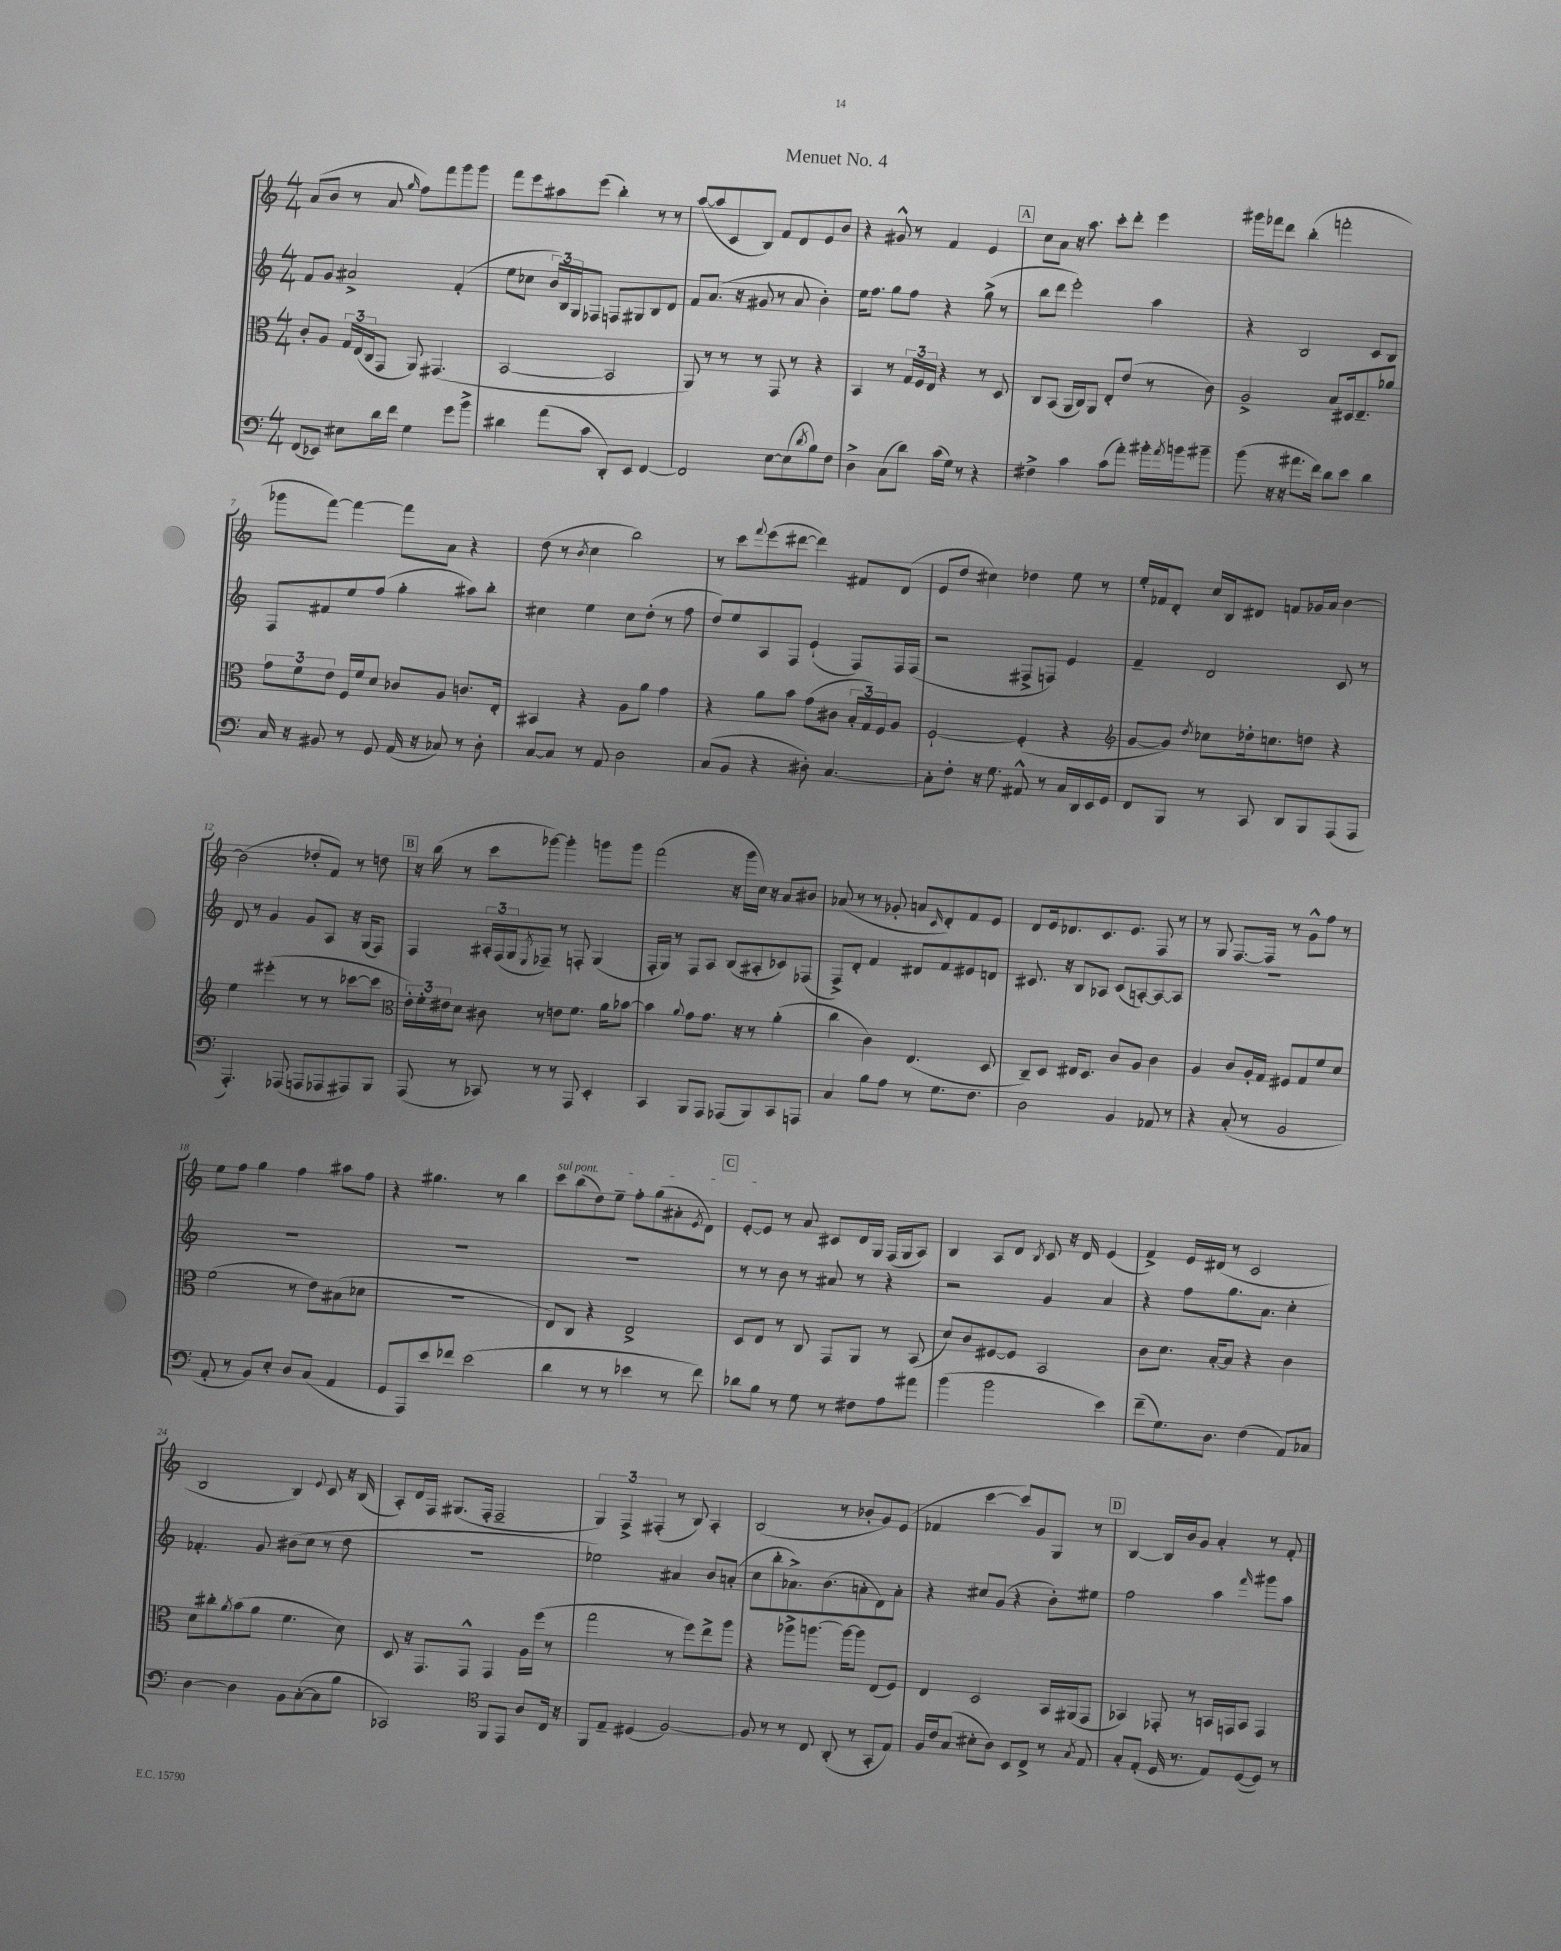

**kern	**kern	**kern	**kern
*staff4	*staff3	*staff2	*staff1
*clefF4	*clefC3	*clefG2	*clefG2
*k[]	*k[]	*k[]	*k[]
*M4/4	*M4/4	*M4/4	*M4/4
(8FF/L	8c'/L	8f/L	(8a/L
8EE-/J)	8A/J	8g/J	8b/J
8E#\L	24G/LL	2a#^/	8r
.	(24E/	.	.
.	24C/J	.	.
16d\L	8GG/J	.	8a/
16f\JJ	.	.	.
.	.	.	16qqgg/
4G\	8AA/)	.	8ff\L)
.	(4.GG#/	.	8fff\
8g\L	.	(4f'/	8ggg\
8b^\J	.	.	8ggg\J
=	=	=	=
4d#\	[2BB/	8ee\L	8fff\L
.	.	8cc-\J	8eee\
(8a\L	.	24b/LL)	8aa#\
.	.	24B/	.
.	.	24G/J	.
8c\J	.	8F-/J	(8eee\J
8DD'/L)	2BB/]	8F/L	4bb'\)
8EE/J	.	8G#/	.
[4FF/	.	8B/	8r
.	.	8d/J	8r
=	=	=	=
2FF/]	8AA/)	8f/L	([8aa/L
.	8r	(8.a/J	8aa/]
.	8r	.	8c/
.	.	16r	.
.	8r	8g#/	8B/J)
[8E\L	8GG/	8r	8f/L
(8E\]	8r	8a/	8d/
8qd/	.	.	.
8B\)	4r	4b'\)	8e/
8F\J	.	.	8b/J
=	=	=	=
4D^\	4BB/	16ee\LK	4r
.	.	8.ff\J	.
(8C\L	8r	8gg\L	8g#^^/
8d\J)	24G/LL	8ff\J	8r
.	24F/	.	.
.	24E/JJ	.	.
(16c\LL	4r	4r	4f/
16G\JJ)	.	.	.
8r	.	.	.
4r	8r	(8gg^\	4e/
.	8D/	8r	.
=	=	=	=
4F#^\	8C/L	8bb\L	8cc\L
.	(8BB/J	8ddd\J	8a\J
4c\	16AA/LL	2eee'\)	16r
.	16C/J)	.	8.aa\
.	8AA/J	.	.
(8c\L	8E'/L	.	8ccc'\L
8a'\J)	(8e/J	.	8ddd'\J
16b#'\LL	8r	4aa\	4eee\
8qa/	.	.	.
16b\J	.	.	.
8b#~\J	8c\)	.	.
=	=	=	=
(8b\	2A^/	4r	16ggg#\LL
.	.	.	16fff-\J
16r	.	.	8ddd\J
16r	.	.	.
8.a#\L	.	2B/	(4bb'\
16f\Jk)	.	.	.
8d\L	8B/L	.	2fff'\
8e\J	16D#/k	.	.
.	8.E~/	.	.
4d\	.	8c/L	.
.	8a-/J	8B/J	.
=	=	=	=
16C/	12g\L	8F/L	8ggg-\L
16r	.	.	.
.	12f\	.	.
8BB#/	.	8f#/	[8fff\J)
.	12e\J	.	.
8r	16F/LL	8ee/	4fff\_
.	16f/J	.	.
8GG/	8d/J	(8ff/J	.
(16AA/	8c-/L	4gg'\	8fff\]L
16r	.	.	.
8C-/)	8A/J	.	8a\J
8r	8.c/L	8aa#\L)	4r
8D'\	.	8bb'\J	.
.	16E'/Jk	.	.
=	=	=	=
[8C/L	4BB#/	4cc#\	(8dd\
8C/]J	.	.	8r
.	.	.	8qb/
8r	4r	4ee\	4cc\
8AA/	.	.	.
2D\	8A\L	8cc#\L	2bb\)
.	8a\J	(8dd'\J	.
.	4g\	8r	.
.	.	8ff\	.
=	=	=	=
(8C/L	4r	8dd/L)	8r
8BB/J	.	8ee/	8ccc\L
.	.	.	8qqfff/
4r	8a\L	8A/	(8eee\
.	8b\J	8F/J	[8ddd#\J
8D#'\)	(8g\L	(4e`/	4ddd#\])
[4.C/	8c#\J	.	.
.	24B'/LL	8F/L)	8f#/L
.	24G/)	.	.
.	24F/J	.	.
.	8A/J	16F/L	(8d/J
.	.	(16F/JJ	.
=	=	=	=
8C'\]L	[2F`/	2r	8e/L
8F'\J	.	.	8dd/J
16r	.	.	4cc#\)
8.G\	.	.	.
8AA#^^/	(4F'/]	8F#^/L	4dd-\
8r	.	8F/J)	.
16C/LL	4r	4e/	8ee\
16DD/	.	.	.
16EE/	.	.	8r
16GG/JJ	.	.	.
=	=	=	=
*	*clefG2	*	*
8FF/L	[8g/L	4f~/	16ee'/LL
.	.	.	16f-/J
8BBB/J	8g/]J)	.	8d'/J
.	8qdd/	.	.
8r	8cc-\L	2d/	16cc/LL
.	.	.	16B/J
8CC/	16dd-'\k	.	8d#/J
.	8.cc\	.	.
8DD/L	.	.	8f/L
8BBB/	8dd\J	.	16g-/L
.	.	.	16a/JJ
(8AAA/	4r	8c/	[4b\
8AAA/J	.	8r	.
=	=	=	=
4.AAA'/)	4ee\	8d/	(2b\]
.	.	8r	.
.	(4eee#'\	4g/	.
(8AAA-/	.	.	.
8AAA/L	8r	8g/L	8dd-'/L
8AAA-/	8r	8A/J	8f/J)
8AAA#/)	[8ccc-\L	16r	8r
.	.	(16G/LK	.
8BBB/J	8ccc-\]J	8F/J)	8dd\
=	=	=	=
*	*clefC3	*	*
(8AAA/	24e'\LL)	4F/	16r
.	24f'\	.	.
.	.	.	(16bb\
.	24e#\J	.	.
8r	8d\J	.	8r
8CC-/)	8c#\	24A#'/LL	8ccc\L
.	.	(24F/	.
.	.	24G/J	.
.	.	8qE/	.
8r	8r	8F-~/J)	[8ggg-\J)
8r	8e\L	8r	4ggg-'\]
8AAA/	8.f\J	8F'/	.
4EE'/	.	(4G/	8ggg\L
.	16a\LK	.	.
.	[8b-\J	.	8ggg\J
=	=	=	=
4CC/	4b-\]	16F'/LL	(2fff\
.	.	16G/JJ)	.
.	.	8r	.
.	8qqa/	.	.
8BBB/L	8g\L	8F/L	.
8AAA/J	8.g\J	8A/J	.
(8AAA-/L	.	(8B/L	16r
.	16r	.	16ggg\LL
8BBB/)	8r	8A#'/	16cc\JJ)
.	.	.	16r
8CC/	(4a'\	8c-/)	8a/L
8AAA/J	.	(8F-/J	8b#/J
=	=	=	=
4C/	4cc\	8F^/L)	(8a-/
.	.	8d'/J	8r
8B\L	4c\)	4f/	8r
8A\J	.	.	8g-'/
8r	(4.E/	8d#/L	8a/L
.	.	.	16qqc/
8.G\L	.	8f/	8d'/)
.	.	8e#/	8f/
8.F\J	.	.	.
.	8D/	8d/J	8e/J
=	=	=	=
2D\	8C~/L)	8.c#/	8d/L
.	8D/J	.	16e/k
.	.	16r	8.d-/
.	16E#/LK	8B/L	.
.	8.D/J	.	.
.	.	8A-/J	8.c/
4BB/	8c/L	(8c#/L	.
.	.	.	8.e/J
.	8A/J	[8A'/)	.
8AA-/	4c\	8A/_	8F/
8r	.	8A/]J	8r
=	=	=	=
4r	4A/	1r	8r
.	.	.	8G/
(8C'/	8c/L	.	[8.F/L
8r	16A'/L	.	.
.	16G/JJ	.	16F/]Jk
2BB/	8F#/L	.	8r
.	8G/	.	8g^^\L
.	8f/	.	8ff\J
.	8d/J	.	8r
=	=	=	=
8AA'/	(2f\	1r	8ee\L
8r	.	.	8ff\J
8BB/L)	.	.	4gg\
8E'/J	.	.	.
8D/L	8r	.	4ff\
(8C/J	8e\L)	.	.
4AA/	(8B#\	.	8aa#\L
.	8d-\J	.	8ff\J
=	=	=	=
8GG/L	1r	1r	4r
8AAA/)	.	.	.
8e/	.	.	4.gg#\
8f-/J	.	.	.
(2e\	.	.	.
.	.	.	8r
.	.	.	4bb\
=	=	=	=
4d\	8E/L)	1r	8ccc\L
.	8C/J	.	(8bb\
8r	4r	.	8dd\)
8r	.	.	8ee~\J
4e-\	2E^/	.	8ff'\L
.	.	.	(8gg\
8r	.	.	8a#'\
.	.	.	8qe/
8f\)	.	.	8d\J)
=	=	=	=
8d-\L	8D/L	8r	[8e'/L
8B\J	8E/J	8r	8e/]J
8r	8r	8b\	8r
8G\	8C/	8r	8a/
8r	8GG/L	8a#/	8c#/L
8F#\L	8AA/J	8r	16d/L
.	.	.	16G/JJ
8A\	8r	4r	(16F/LL
.	.	.	16G/J
8a#\J	(8BB/	.	8A/J)
=	=	=	=
(4b\	8d/L)	2r	4B/
.	8c/	.	.
2b\	[8F#/	.	8A/L
.	8F#/]J	.	8d/J
.	.	.	8qB/
.	2BB/	4g/	8c/
.	.	.	16r
.	.	.	16d/
4e\)	.	4a/	(4e/
=	=	=	=
(8f~\L	8c\L	4r	4f^/)
8.G\)	8.d\J	.	.
.	.	8ff\L	16e/LL
8.D\J	[16B'/LK	.	(16d#/JJ
.	8B/]J	8.gg\	8r
(4F\	4r	.	2c/
.	.	8.a\J	.
8AA/L)	4c\	4cc'\	.
8C-/J	.	.	.
=	=	=	=
[4D\	8d\L	4.f-'/	2B/
.	8cc#'\	.	.
.	8qa/	.	.
4D\]	(8b\	.	.
.	8a\J	8g/	.
8BB\L	4.f\	(8b#\L	4B/)
([8C'\	.	8cc\J	.
.	.	.	8qqe/
8C\]	.	8r	8c/
8B\J	8d\)	8dd\	16r
.	.	.	(16B/
=	=	=	=
2CC-/)	8D/	1r	8A'/L)
.	16r	.	16d/L
.	8.GG/L	.	16F/JJ
.	.	.	(8.G#/L
.	8GG^^/J	.	.
.	.	.	16F'/Jk
*clefC4	*	*	*
8FF/L	4GG/	.	2F~/
8EE/J	.	.	.
8A/L	16A\LL	.	.
.	(16ff\JJ	.	.
16C/Jk	8r	.	.
16r	.	.	.
=	=	=	=
8FF/L	2gg\	2ee-\)	6G/)
8E~/J	.	.	.
.	.	.	6F^/
(4D#/	.	.	.
.	.	.	(6F#'/
[2F/)	8r	4a#/	8r
.	8ff\L)	.	8B/)
.	8ee^\	8b/L	4A'/
.	8aa\J	(8a'/J	.
=	=	=	=
8F/]	4r	8cc\L	(2B/
8r	.	8bb'\	.
8r	8aa-^\L	8.a-^\)	.
8C/	[8.aa\J	.	.
.	.	(8.b\	.
(8AA'/	.	.	8r
.	16aa\_LK	.	.
8r	8aa\]J	8a'\	8b-'/L
8GG'/L	(8E/L	8d\)	8g/)
8E/J)	8F/J)	8a'\J	(8e/J
=	=	=	=
16F/LL	4E/	4r	4f-/
16c/J	.	.	.
(8G/J	.	.	.
8B#'\L	2D/	8cc#/L	[4ccc\
8A\J)	.	(8g/J	.
8BB/L	.	4r	8ccc/]L)
8C^/J	.	.	8g/
8r	16BB/LL	8b'\L)	8G/J
.	(16AA#/J	.	.
8qG/	.	.	.
8E/	8GG/J	8ee#\J	8r
=	=	=	=
8G'/L	4BB-/)	2ff\	[4B/
(8E'/J	.	.	.
16D/	8GG-'/	.	16B/]LL
8.r	.	.	16b/J
.	8r	.	8g/J
8E/L)	16BB/LL	4aa\	4a'/
.	16GG/J	.	.
([8D/	8BB/J	.	.
.	.	16qqfff/	.
8D/]J)	4GG/	8ggg#\L	8r
8r	.	8aa\J	8f'/
==	==	==	==
*-	*-	*-	*-
